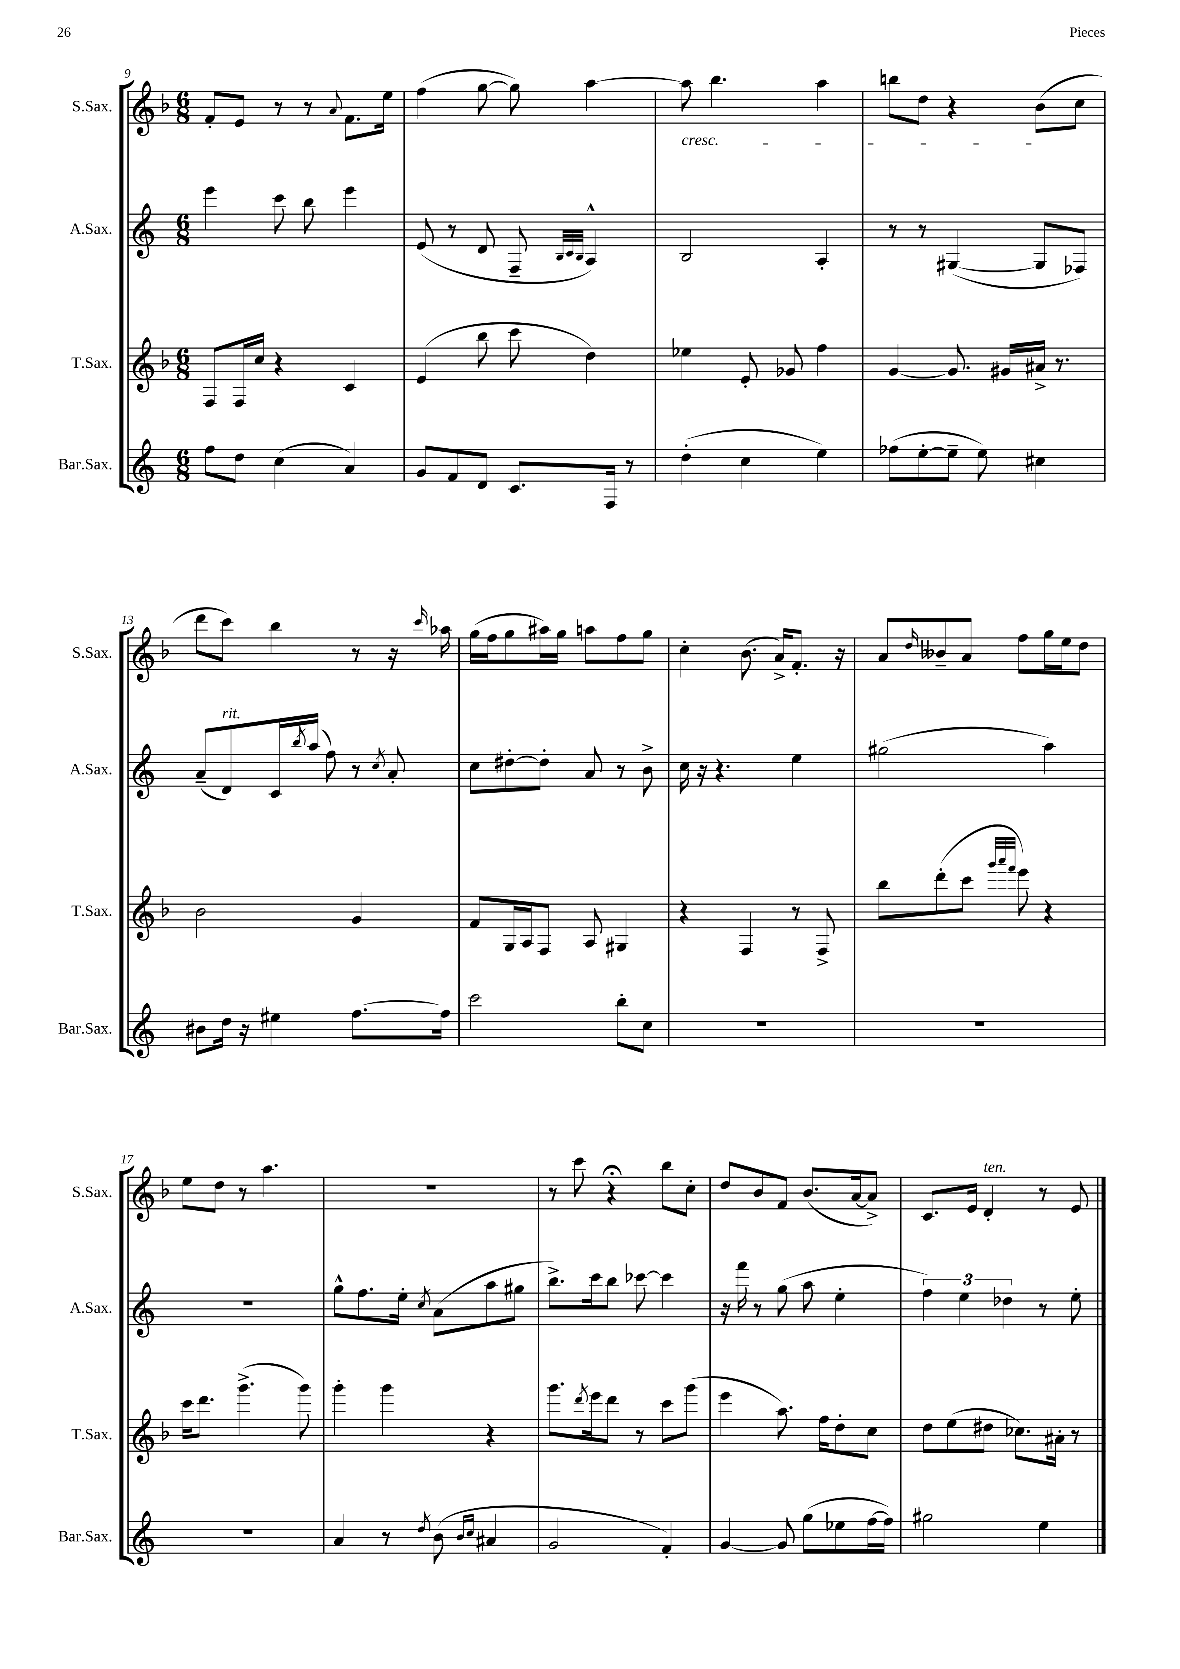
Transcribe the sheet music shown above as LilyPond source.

<<
\new StaffGroup <<
\new Staff = "s0" \with { instrumentName = "S.Sax." shortInstrumentName = "S.Sax." } {
    \clef treble \key f \major \numericTimeSignature \time 6/8
    f'8-. e'8 r8 r8 \appoggiatura { a'8 } f'8. e''16 |
    f''4( g''8~ g''8) a''4~ |
    a''8\cresc bes''4. a''4 |
    b''8 d''8 r4 bes'8\!( c''8 |
    d'''8 c'''8) bes''4 r8 r16 \grace { c'''16 } aes''16 |
    g''16( f''16 g''8 ais''16) g''16 a''8 f''8 g''8 |
    c''4-. bes'8.( a'16->) f'8.-. r16 |
    a'8 \grace { d''16 } beses'8-- a'8 f''8 g''16 e''16 d''8 |
    e''8 d''8 r8 a''4. |
    R2. |
    r8 c'''8 r4\fermata bes''8 c''8-. |
    d''8 bes'8 f'8 bes'8.( a'16~ a'8->) |
    c'8. e'16 d'4-.^\markup { \italic "ten." } r8 e'8 \bar "|." |
}
\new Staff = "s1" \with { instrumentName = "A.Sax." shortInstrumentName = "A.Sax." } {
    \clef treble \key c \major \numericTimeSignature \time 6/8
    e'''4 c'''8 b''8 e'''4 |
    e'8( r8 d'8 f8-- \grace { b32 c'32 b32 } a4-^) |
    b2 a4-. |
    r8 r8 gis4~( gis8 fes8) |
    a'8--( d'8^\markup { \italic "rit." }) c'16 \acciaccatura { b''8 } a''16( f''8) r8 \acciaccatura { c''8 } a'8-. |
    c''8 dis''8~-. dis''8-. a'8 r8 b'8-> |
    c''16 r16 r4. e''4 |
    gis''2( a''4) |
    R2. |
    g''8-^ f''8. e''16-. \acciaccatura { c''8 } a'8( a''8 gis''8 |
    b''8.->) c'''16 b''8 ces'''8~ ces'''4 |
    r16 f'''16 r8 g''8( a''8 e''4-. |
    \tuplet 3/2 { f''4) e''4 des''4 } r8 e''8-. \bar "|." |
}
\new Staff = "s2" \with { instrumentName = "T.Sax." shortInstrumentName = "T.Sax." } {
    \clef treble \key f \major \numericTimeSignature \time 6/8
    f8 f16 c''16 r4 c'4 |
    e'4( bes''8 c'''8 d''4) |
    ees''4 e'8-. ges'8 f''4 |
    g'4~ g'8. gis'16 ais'16-> r8. |
    bes'2 g'4 |
    f'8 g16 a16 f8 a8 gis4 |
    r4 f4 r8 f8-> |
    bes''8 d'''8-.( c'''8 \grace { g'''32 a'''32 f'''32 } e'''8) r4 |
    c'''16 d'''8. g'''4.->( g'''8) |
    g'''4-. g'''4 r4 |
    g'''8. \acciaccatura { d'''8 } e'''16 d'''8 r8 c'''8 g'''8( |
    e'''4 a''8.) f''16 d''8-. c''8 |
    d''8 e''8( dis''8 ces''8.) ais'16-. r8 \bar "|." |
}
\new Staff = "s3" \with { instrumentName = "Bar.Sax." shortInstrumentName = "Bar.Sax." } {
    \clef treble \key c \major \numericTimeSignature \time 6/8
    f''8 d''8 c''4( a'4) |
    g'8 f'8 d'8 c'8. f16 r8 |
    d''4-.( c''4 e''4) |
    fes''8( e''8~-. e''8-- e''8) cis''4 |
    bis'8 d''16 r16 eis''4 f''8.~ f''16 |
    c'''2 b''8-. c''8 |
    R2. |
    R2. |
    R2. |
    a'4 r8 \acciaccatura { d''8 } b'8( \grace { b'16 c''16 } ais'4 |
    g'2 f'4-.) |
    g'4~ g'8 g''8( ees''8 f''16~ f''16) |
    gis''2 e''4 \bar "|." |
}
>>
>>
\layout { \context { \Score currentBarNumber = #9 } }
